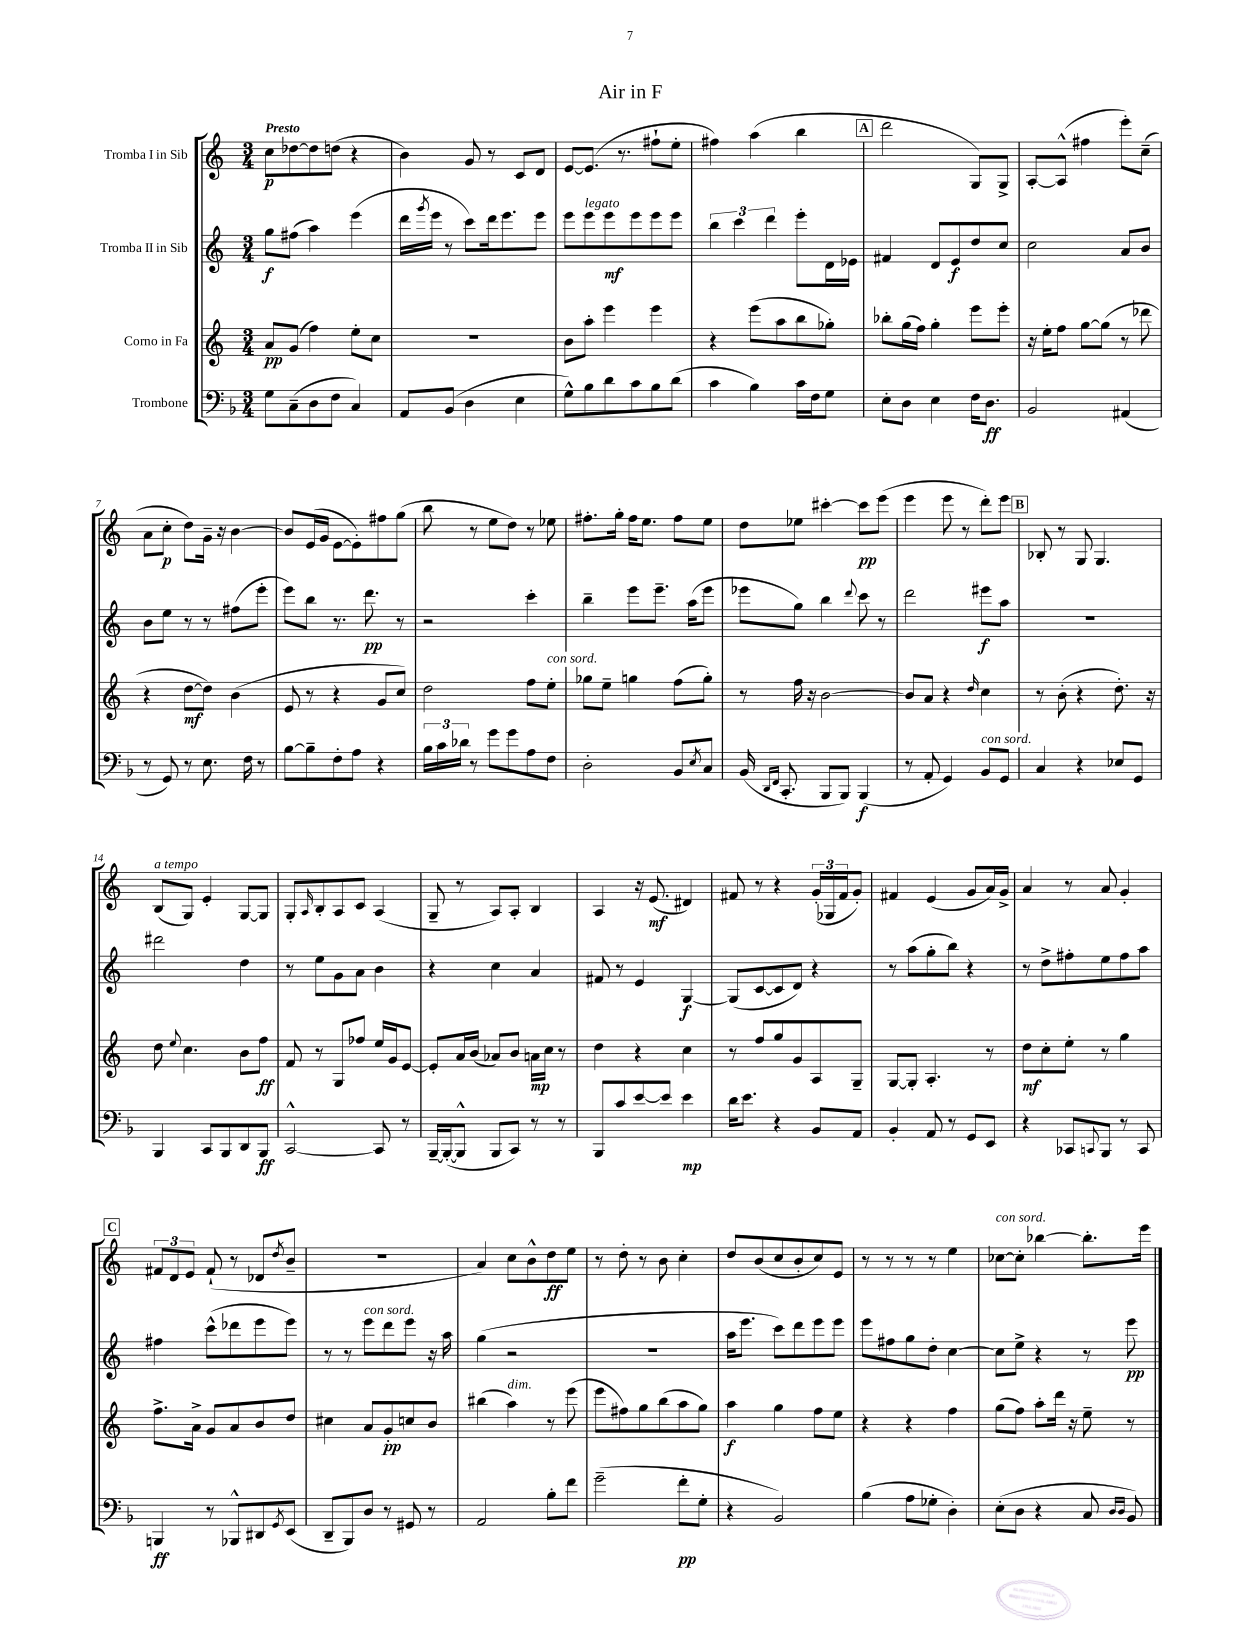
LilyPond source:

\header { title = "Air in F" }
<<
\new StaffGroup <<
\new Staff = "s0" \with { instrumentName = "Tromba I in Sib" } {
    \clef treble \key c \major \numericTimeSignature \time 3/4 \tempo "Presto"
    c''8\p des''8~ des''8 d''8( r4 |
    b'4) g'8 r8 c'8 d'8 |
    e'8~ e'8.( r8. fis''8-! e''8-. |
    fis''4) a''4( b''4 |
    \mark \markup { \box "A" } d'''2 g8) g8-> |
    a8~-. a8-^( fis''4 e'''8-.) c''8--( |
    a'8 c''8-.\p d''8) g'16-- r16 b'4~ |
    b'8 e'16( g'16 e'8~ e'8-.) fis''8 g''8( |
    b''8 r8 e''8 d''8) r8 ees''8 |
    fis''8.-. g''16-. fis''16 e''8. fis''8 e''8 |
    d''8 ees''8 cis'''4~-. cis'''8\pp e'''8( |
    e'''4 e'''8 r8 d'''8-.) e'''8 |
    \mark \markup { \box "B" } bes8-. r8 g8 g4. |
    b8^\markup { \italic "a tempo" }( g8) e'4-. g8~ g8 |
    g8-. \grace { a16 } b8-. a8 c'8 a4( |
    g8-- r8 a8) a8-. b4 |
    a4 r16 e'8.\mf( dis'4) |
    fis'8 r8 r4 \tuplet 3/2 { g'16-.( ges16 fis'16 } g'8-.) |
    fis'4 e'4( g'8 a'16) g'16-> |
    a'4 r8 a'8 g'4-. |
    \mark \markup { \box "C" } \tuplet 3/2 { fis'8 d'8 e'8 } fis'8-!( r8 des'8 \acciaccatura { d''8 } b'8-- |
    R2. |
    a'4) c''8 b'8-^ d''8\ff e''8 |
    r8 d''8-. r8 b'8 c''4-. |
    d''8 b'8( c''8 b'8-. c''8) e'8 |
    r8 r8 r8 r8 e''4 |
    ces''8~^\markup { \italic "con sord." } ces''8-. bes''4~ bes''8.-. e'''16 \bar "|." |
}
\new Staff = "s1" \with { instrumentName = "Tromba II in Sib" } {
    \clef treble \key c \major \numericTimeSignature \time 3/4
    g''8\f fis''8( a''4) e'''4( |
    d'''16 \acciaccatura { g'''8 } e'''16 r8 c'''8) d'''16 e'''8. e'''8 |
    e'''8 e'''8^\markup { \italic "legato" } e'''8\mf e'''8 e'''8 e'''8 |
    \tuplet 3/2 { b''4 c'''4 d'''4 } e'''8-. d'16 ees'16 |
    \mark \markup { \box "A" } fis'4 d'8 e'8\f d''8 c''8 |
    c''2 a'8 b'8 |
    b'8 e''8 r8 r8 fis''8( e'''8-. |
    e'''8) b''8 r8. d'''8.\pp r8 |
    r2 c'''4-. |
    b''4-- e'''8 e'''8.-- a''16( e'''8 |
    ees'''8 g''8) b''4 \appoggiatura { d'''8 } c'''8 r8 |
    d'''2 eis'''8\f a''8 |
    \mark \markup { \box "B" } R2. |
    dis'''2 d''4 |
    r8 e''8 g'8 a'8 b'4 |
    r4 c''4 a'4 |
    fis'8 r8 e'4 g4~\f |
    g8( c'8~ c'8 d'8) r4 |
    r8 a''8( g''8-. b''8) r4 |
    r8 d''8-> fis''8-. e''8 fis''8 a''8 |
    \mark \markup { \box "C" } fis''4 c'''8-^( des'''8 e'''8 e'''8) |
    r8 r8 e'''8^\markup { \italic "con sord." } d'''8 e'''8 r16 a''16 |
    g''4( r2 |
    R2. |
    a''16 e'''8. c'''8) d'''8 e'''8 e'''8 |
    e'''8 fis''8 g''8 d''8-. c''4~ |
    c''8 e''8-> r4 r8 e'''8\pp \bar "|." |
}
\new Staff = "s2" \with { instrumentName = "Corno in Fa" } {
    \clef treble \key c \major \numericTimeSignature \time 3/4
    a'8\pp g'8( f''4) e''8-. c''8 |
    R2. |
    b'8 a''8-. e'''4 e'''4 |
    r4 e'''8( a''8 b''8 ges''8-.) |
    \mark \markup { \box "A" } bes''8-. g''16( f''16) g''4-. e'''8 e'''8-. |
    r16 e''16-. f''8 g''8~ g''8( r8 des'''8 |
    r4 d''8~\mf d''8) b'4( |
    e'8 r8 r4 g'8 c''8) |
    d''2 f''8 e''8-.^\markup { \italic "con sord." } |
    ges''8 e''8-- g''4 f''8( g''8-.) |
    r8 f''16 r16 b'2~ |
    b'8 a'8 r4 \grace { d''16 } c''4 |
    \mark \markup { \box "B" } r8 b'8-.( r4 d''8.-.) r16 |
    d''8 \appoggiatura { e''8 } c''4. b'8 f''8\ff |
    f'8 r8 g8 fes''8 e''16 g'16 e'8~ |
    e'8-. a'16 b'16( aes'8) b'8 a'16\mp c''16 r8 |
    d''4 r4 c''4 |
    r8 f''8 g''8 g'8 a8 g8-- |
    g8~ g8-. a4.-. r8 |
    d''8\mf c''8-. e''8-. r8 g''4 |
    \mark \markup { \box "C" } f''8.-> a'16-> g'8 a'8 b'8 d''8 |
    cis''4 a'8 g'8-.\pp c''8 b'8 |
    bis''4( a''4^\markup { \italic "dim." }) r8 e'''8( |
    e'''8 fis''8) g''8 b''8( a''8 g''8) |
    a''4\f g''4 f''8 e''8 |
    r4 r4 f''4 |
    g''8( f''8) a''8-. d'''16 r16 e''8-- r8 \bar "|." |
}
\new Staff = "s3" \with { instrumentName = "Trombone" } {
    \clef bass \key f \major \numericTimeSignature \time 3/4
    g8 c8--( d8 f8 c4) |
    a,8 bes,8( d4 e4 |
    g8-^) bes8 d'8 c'8 bes8 d'8( |
    c'4 bes4) c'16 f16 g8 |
    \mark \markup { \box "A" } e8-. d8 e4 f16 d8.\ff |
    bes,2 ais,4( |
    r8 g,8) r8 e8. f16 r8 |
    bes8~ bes8-- f8-. a8 r4 |
    \tuplet 3/2 { bes16 c'16 des'16 } r8 g'8 g'8 a8 f8 |
    d2-. bes,8 \acciaccatura { e8 } c8 |
    bes,16( \grace { d,16 f,16 } c,8.-. bes,,8 bes,,8) bes,,4\f( |
    r8 a,8-. g,4) bes,8^\markup { \italic "con sord." } g,8 |
    \mark \markup { \box "B" } c4 r4 ees8 g,8 |
    bes,,4 c,8 bes,,8 d,8 bes,,8\ff |
    c,2~-^ c,8 r8 |
    bes,,16~-- bes,,16~-.( bes,,8-^ bes,,8 c,8) r8 r8 |
    bes,,8 c'8 e'8~ e'8 e'4\mp |
    d'16 e'8. r4 bes,8 a,8 |
    bes,4-. a,8 r8 g,8 e,8 |
    r4 ces,8 \appoggiatura { c,8 } bes,,8 r8 c,8 |
    \mark \markup { \box "C" } b,,4\ff r8 bes,,8-^ dis,8 \acciaccatura { g,8 } e,8( |
    d,8-- bes,,8) d8 r8 gis,8 r8 |
    a,2 bes8-. f'8 |
    g'2--( f'8-.\pp g8-. |
    r4 bes,2) |
    bes4( a8 ges8-. d4-.) |
    e8-.( d8 r4 c8 \grace { d16 d16 } bes,8) \bar "|." |
}
>>
>>
